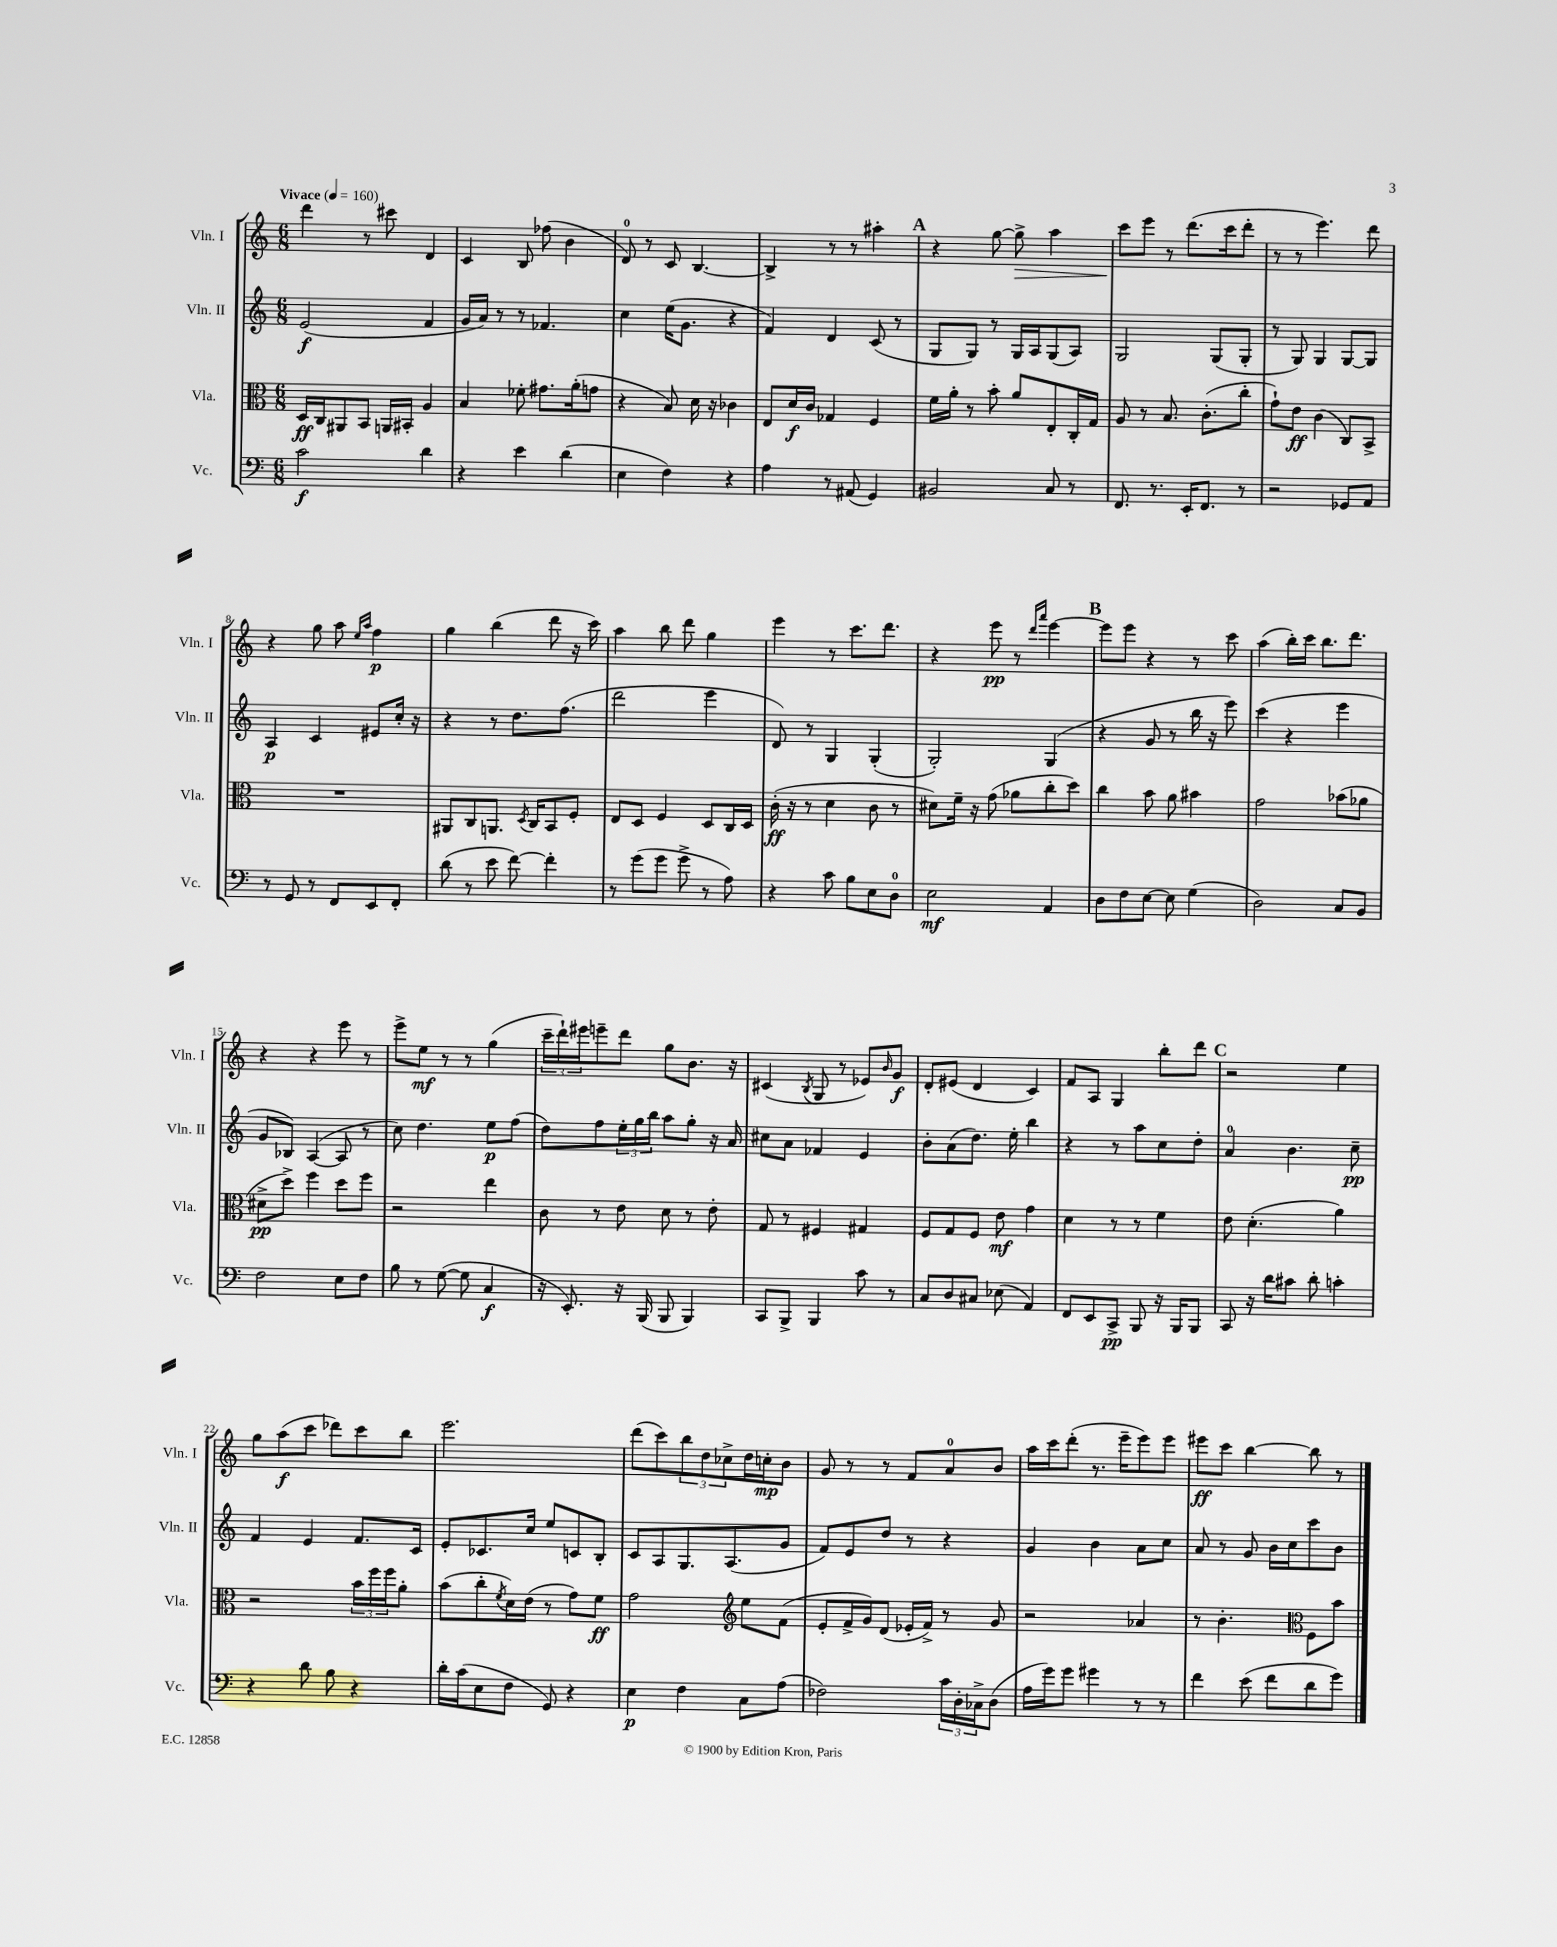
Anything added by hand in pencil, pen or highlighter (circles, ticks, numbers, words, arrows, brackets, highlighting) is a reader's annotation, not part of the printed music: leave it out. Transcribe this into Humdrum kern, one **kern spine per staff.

**kern	**dynam	**kern	**dynam	**kern	**dynam	**kern	**dynam
*part4	*part4	*part3	*part3	*part2	*part2	*part1	*part1
*staff4	*staff4	*staff3	*staff3	*staff2	*staff2	*staff1	*staff1
*I"Vc.	*	*I"Vla.	*	*I"Vln. II	*	*I"Vln. I	*
*I'Vc.	*	*I'Vla.	*	*I'Vln. II	*	*I'Vln. I	*
*clefF4	*	*clefC3	*	*clefG2	*	*clefG2	*
*k[]	*	*k[]	*	*k[]	*	*k[]	*
*M6/8	*	*M6/8	*	*M6/8	*	*M6/8	*
*MM160	*	*MM160	*	*MM160	*	*MM160	*
=1	=1	=1	=1	=1	=1	=1	=1
!	!	!	!	!	!	!LO:TX:a:B:t=Vivace	!
2c\	f	16D/LL	ff	(2e/	f	4ddd\	.
.	.	16C/J	.	.	.	.	.
.	.	8AA#X/	.	.	.	.	.
.	.	8BB/J	.	.	.	8r	.
.	.	16AAn/LL	.	.	.	8ccc#X\	.
.	.	16BB#X'/JJ	.	.	.	.	.
4d\	.	4A/	.	4f/	.	4d/	.
=2	=2	=2	=2	=2	=2	=2	=2
4r	.	4B/	.	16g/LL	.	4c/	.
.	.	.	.	16a/JJ)	.	.	.
.	.	.	.	8r	.	.	.
4e\	.	8f-X'\	.	8r	.	8B/	.
.	.	8.g#X\L	.	4.f-X/	.	(8ff-X\	.
(4d\	.	.	.	.	.	4b\	.
.	.	(16a'\k	.	.	.	.	.
.	.	8gn\J	.	.	.	.	.
=3	=3	=3	=3	=3	=3	=3	=3
4E\	.	4r	.	4cc\	.	8d/)	.
.	.	.	.	.	.	8r	.
4F\)	.	8B/)	.	(16ee\KL	.	8c/	.
.	.	.	.	8.g\J	.	.	.
.	.	16d\	.	.	.	[4.B/	.
.	.	16r	.	.	.	.	.
4r	.	4c-X\	.	4r	.	.	.
=4	=4	=4	=4	=4	=4	=4	=4
4A\	.	8E/L	.	4f/)	.	4B^/]	.
.	.	16d/L	f	.	.	.	.
.	.	16c/JJ	.	.	.	.	.
8r	.	4G-X/	.	4d/	.	8r	.
(8AA#X/	.	.	.	.	.	8r	.
4GG/)	.	4F/	.	(8c/	.	4aa#X'\	.
.	.	.	.	8r	.	.	.
!!LO:REH:place=s1:t=A
=5	=5	=5	=5	=5	=5	=5	=5
2BB#X/	.	16f\LL	.	8G/L	.	4r	.
.	.	16a'\JJ	.	.	.	.	.
.	.	8r	.	8G/J)	.	.	.
.	.	8b'\	.	8r	.	[8gg\	.
!	!	!	!	!	!	!	!LO:HP:b
.	.	8a/L	.	16G/LL	.	8gg^\]	>
.	.	.	.	16A/J	.	.	.
8C/	.	8E'/	.	(8G/	.	4aa\	.
8r	.	16C'/L	.	8A/J)	.	.	.
.	.	16G/JJ	.	.	.	.	.
=6	=6	=6	=6	=6	=6	=6	=6
8.FF/	.	8A/	.	2G/	.	8ccc\L	.
.	.	8r	.	.	.	8eee\J	]
8.r	.	.	.	.	.	.	.
.	.	8.B/	.	.	.	8r	.
16EE'/KL	.	.	.	.	.	(8.ddd\L	.
8.FF/J	.	(8.c'\L	.	.	.	.	.
.	.	.	.	(8G/L	.	.	.
.	.	.	.	.	.	16ccc\k	.
8r	.	8cc'\J	.	8G'/J	.	8ddd'\J	.
=7	=7	=7	=7	=7	=7	=7	=7
2r	.	8g`\L)	.	8r	.	8r	.
.	.	8e\J	ff	8G/)	.	8r	.
.	.	(4c\	.	4G/	.	4.eee\)	.
8GG-X/L	.	8C/L)	.	[8G/L	.	.	.
8AA/J	.	8BB^/J	.	8G/J]	.	8ddd\	.
!!LO:LB:g=z
=8	=8	=8	=8	=8	=8	=8	=8
8r	.	2.r	.	4A/	p	4r	.
8GG/	.	.	.	.	.	.	.
8r	.	.	.	4c/	.	8gg\	.
8FF/L	.	.	.	.	.	8aa\	.
.	.	.	.	.	.	16qqee/LL	.
.	.	.	.	.	.	16qqaa/JJ	.
8EE/	.	.	.	8e#X/L	.	4ff\	p
8FF'/J	.	.	.	16cc'/Jk	.	.	.
.	.	.	.	16r	.	.	.
=9	=9	=9	=9	=9	=9	=9	=9
(8d\	.	8AA#X/L	.	4r	.	4gg\	.
8r	.	8C/	.	.	.	.	.
8e\	.	8.AAn/J	.	8r	.	(4bb\	.
[8f\)	.	.	.	8.dd\L	.	.	.
.	.	8qD/	.	.	.	.	.
.	.	16C/KL	.	.	.	.	.
4f'\]	.	8BB/	.	.	.	8ddd\	.
.	.	.	.	(8.ff\J	.	.	.
.	.	8F'/J	.	.	.	16r	.
.	.	.	.	.	.	16ccc\)	.
=10	=10	=10	=10	=10	=10	=10	=10
8r	.	8E/L	.	2ddd\	.	4aa\	.
(8g\L	.	8D/J	.	.	.	.	.
8g\J	.	4F/	.	.	.	8bb\	.
8g^\	.	.	.	.	.	8ddd\	.
8r	.	8D/L	.	4eee\	.	4gg\	.
8A\)	.	16C/L	.	.	.	.	.
.	.	16D/JJ	.	.	.	.	.
=11	=11	=11	=11	=11	=11	=11	=11
4r	.	(16c'\	ff	8d/)	.	4eee\	.
.	.	16r	.	.	.	.	.
.	.	8r	.	8r	.	.	.
8c\	.	4d\	.	4G/	.	8r	.
8B\L	.	.	.	.	.	8.ccc\L	.
8E\	.	8c\	.	(4G'/	.	.	.
.	.	.	.	.	.	8.ddd\J	.
8D\J	.	8r	.	.	.	.	.
=12	=12	=12	=12	=12	=12	=12	=12
2E\	mf	8d#X\L)	.	2G'/)	.	4r	.
.	.	16f~\Jk	.	.	.	.	.
.	.	16r	.	.	.	.	.
.	.	(8g\	.	.	.	8eee\	pp
.	.	8a-X\L	.	.	.	8r	.
.	.	.	.	.	.	16qqddd/LL	.
.	.	.	.	.	.	16qqaaa/JJ	.
4AA/	.	8cc'\	.	(4G/	.	[4eee\	.
.	.	8dd\J)	.	.	.	.	.
!!LO:REH:place=s1:t=B
=13	=13	=13	=13	=13	=13	=13	=13
8D\L	.	4cc\	.	4r	.	8eee\L]	.
8F\	.	.	.	.	.	8eee\J	.
[8E\J	.	8b\	.	8g/	.	4r	.
8E\]	.	8a\	.	8r	.	.	.
(4G\	.	4b#X\	.	16bb\	.	8r	.
.	.	.	.	16r	.	.	.
.	.	.	.	8eee\)	.	8ccc\	.
=14	=14	=14	=14	=14	=14	=14	=14
2D\)	.	2g\	.	(4ccc\	.	(4aa\	.
.	.	.	.	4r	.	16bb'\LL)	.
.	.	.	.	.	.	16ccc\JJ	.
.	.	.	.	.	.	8.bb\L	.
8C/L	.	(8b-X\L	.	4eee\	.	.	.
.	.	.	.	.	.	8.ddd\J	.
8BB/J	.	8a-X\J	.	.	.	.	.
!!LO:LB:g=z
=15	=15	=15	=15	=15	=15	=15	=15
2F\	.	8d#X^\L	pp	8g/L	.	4r	.
.	.	8dd^\J)	.	8B-X/J)	.	.	.
.	.	4ff\	.	([4A/	.	4r	.
8E\L	.	8dd\L	.	8A/]	.	8eee\	.
8F\J	.	8ff\J	.	8r	.	8r	.
=16	=16	=16	=16	=16	=16	=16	=16
8B\	.	2r	.	8cc\)	.	8eee^\L	.
8r	.	.	.	4.dd\	.	8ee\J	mf
([8G\	.	.	.	.	.	8r	.
8G\]	.	.	.	.	.	8r	.
4C/	f	4ee\	.	8ee\L	p	(4gg\	.
.	.	.	.	(8ff\J	.	.	.
=17	=17	=17	=17	=17	=17	=17	=17
16r	.	8c\	.	8dd\L)	.	24ccc~\LL	.
.	.	.	.	.	.	24ddd`\)	.
8.EE'/)	.	.	.	.	.	.	.
.	.	.	.	.	.	24eee#X\J	.
.	.	8r	.	8ff\	.	8eeen~\	.
16r	.	8e\	.	24ee'\L	.	8ddd\J	.
.	.	.	.	24gg\	.	.	.
(16BBB/	.	.	.	.	.	.	.
.	.	.	.	24bb\JJ	.	.	.
8BBB/	.	8d\	.	8aa\L	.	8gg\L	.
4BBB/)	.	8r	.	8gg'\J	.	8.b\J	.
.	.	8e'\	.	16r	.	.	.
.	.	.	.	16a/	.	16r	.
=18	=18	=18	=18	=18	=18	=18	=18
8CC/L	.	8G/	.	8cc#X\L	.	(4c#X/	.
8BBB^/J	.	8r	.	8a\J	.	.	.
.	.	.	.	.	.	8qB/	.
4BBB/	.	4F#X/	.	4f-X/	.	8G/	.
.	.	.	.	.	.	8r	.
8c\	.	4G#X/	.	4e/	.	8e-X/L)	.
.	.	.	.	.	.	16qqb/	.
8r	.	.	.	.	.	8g/J	f
=19	=19	=19	=19	=19	=19	=19	=19
8C/L	.	8F/L	.	8b'\L	.	8d'/L	.
8D/	.	8G/	.	(8a\	.	(8e#X/J	.
8C#X/J	.	8F/J	.	8.dd\J)	.	4d/	.
(8E-X\	.	8e\	mf	.	.	.	.
.	.	.	.	16ee'\	.	.	.
4AA/)	.	4g\	.	4bb\	.	4c/)	.
=20	=20	=20	=20	=20	=20	=20	=20
8FF/L	.	4d\	.	4r	.	8f/L	.
8EE/	.	.	.	.	.	8A/J	.
8CC^/J	pp	8r	.	8r	.	4G/	.
8BBB/	.	8r	.	8aa\L	.	.	.
16r	.	4f\	.	8cc\	.	8bb'\L	.
16BBB/KL	.	.	.	.	.	.	.
8BBB/J	.	.	.	8dd'\J	.	8ddd\J	.
!!LO:REH:place=s1:t=C
=21	=21	=21	=21	=21	=21	=21	=21
8CC/	.	8e\	.	4a/	.	2r	.
16r	.	(4.d'\	.	.	.	.	.
16d\KL	.	.	.	.	.	.	.
8c#X\J	.	.	.	4.b\	.	.	.
8d'\	.	.	.	.	.	.	.
4cn'\	.	4a\)	.	.	.	4ee\	.
.	.	.	.	8cc~\	pp	.	.
!!LO:LB:g=z
=22	=22	=22	=22	=22	=22	=22	=22
4r	.	2r	.	4f/	.	8gg\L	.
.	.	.	.	.	.	(8aa\	f
8d\	.	.	.	4e/	.	8ccc\J	.
8B\	.	.	.	.	.	8ddd-X\L)	.
4r	.	24b\LL	.	8.f/L	.	8ccc\	.
.	.	24ff\	.	.	.	.	.
.	.	24ff\J	.	.	.	.	.
.	.	8a'\J	.	.	.	8bb\J	.
.	.	.	.	16c/Jk	.	.	.
=23	=23	=23	=23	=23	=23	=23	=23
16d'\LL	.	(8b\L	.	8e'/L	.	2.eee\	.
(16c\J	.	.	.	.	.	.	.
8E\	.	8cc'\	.	8.c-X/	.	.	.
.	.	8qf/	.	.	.	.	.
8F\J	.	16d\L)	.	.	.	.	.
.	.	(16e\JJ	.	16cc/Jk	.	.	.
8GG/)	.	8r	.	8ee/L	.	.	.
4r	.	8g\L)	.	8cn/	.	.	.
.	.	8f\J	ff	8B'/J	.	.	.
=24	=24	=24	=24	=24	=24	=24	=24
4E\	p	2g\	.	8c/L	.	(8ddd\L	.
.	.	.	.	8A/	.	8ccc\)	.
4F\	.	.	.	8.G/	.	12bb\	.
.	.	.	.	.	.	12dd\	.
.	.	.	.	.	.	12cc-X^\	.
.	.	.	.	(8.A/	.	.	.
*	*	*clefG2	*	*	*	*	*
8C\L	.	8ee\L	.	.	.	16dd\L	.
.	.	.	.	.	.	16ccn'\J	mp
(8A\J	.	(8f\J	.	8g/J	.	8b\J	.
=25	=25	=25	=25	=25	=25	=25	=25
2F-X\)	.	8e'/L	.	8f/L)	.	8g/	.
.	.	16f^/L	.	8e/	.	8r	.
.	.	16g/J)	.	.	.	.	.
.	.	(8d/J	.	8dd/J	.	8r	.
.	.	16e-X'/LL	.	8r	.	8f/L	.
.	.	16f^/JJ)	.	.	.	.	.
24c\LL	.	8r	.	4r	.	8a/	.
24D'\	.	.	.	.	.	.	.
24C-X^\J	.	.	.	.	.	.	.
(8D\J	.	8g/	.	.	.	8b/J	.
=26	=26	=26	=26	=26	=26	=26	=26
16A\LL	.	2r	.	4g/	.	16aa\LL	.
16g\J)	.	.	.	.	.	16ccc\J	.
8g\J	.	.	.	.	.	(8ddd'\J	.
4g#X\	.	.	.	4b\	.	8.r	.
.	.	.	.	.	.	16eee~\KL	.
8r	.	4a-X/	.	8a\L	.	8eee\)	.
8r	.	.	.	8cc\J	.	8eee\J	.
=27	=27	=27	=27	=27	=27	=27	=27
4f\	.	8r	.	8a/	.	8eee#X\L	ff
.	.	4.b'\	.	8r	.	8ccc\J	.
(8e\	.	.	.	8g/	.	[4bb\	.
8f\L	.	.	.	16b\LL	.	.	.
.	.	.	.	16cc\J	.	.	.
*	*	*clefC3	*	*	*	*	*
8d\	.	8F\L	.	8ccc\	.	8bb\]	.
8g\J)	.	8b\J	.	8b\J	.	8r	.
==	==	==	==	==	==	==	==
*-	*-	*-	*-	*-	*-	*-	*-
